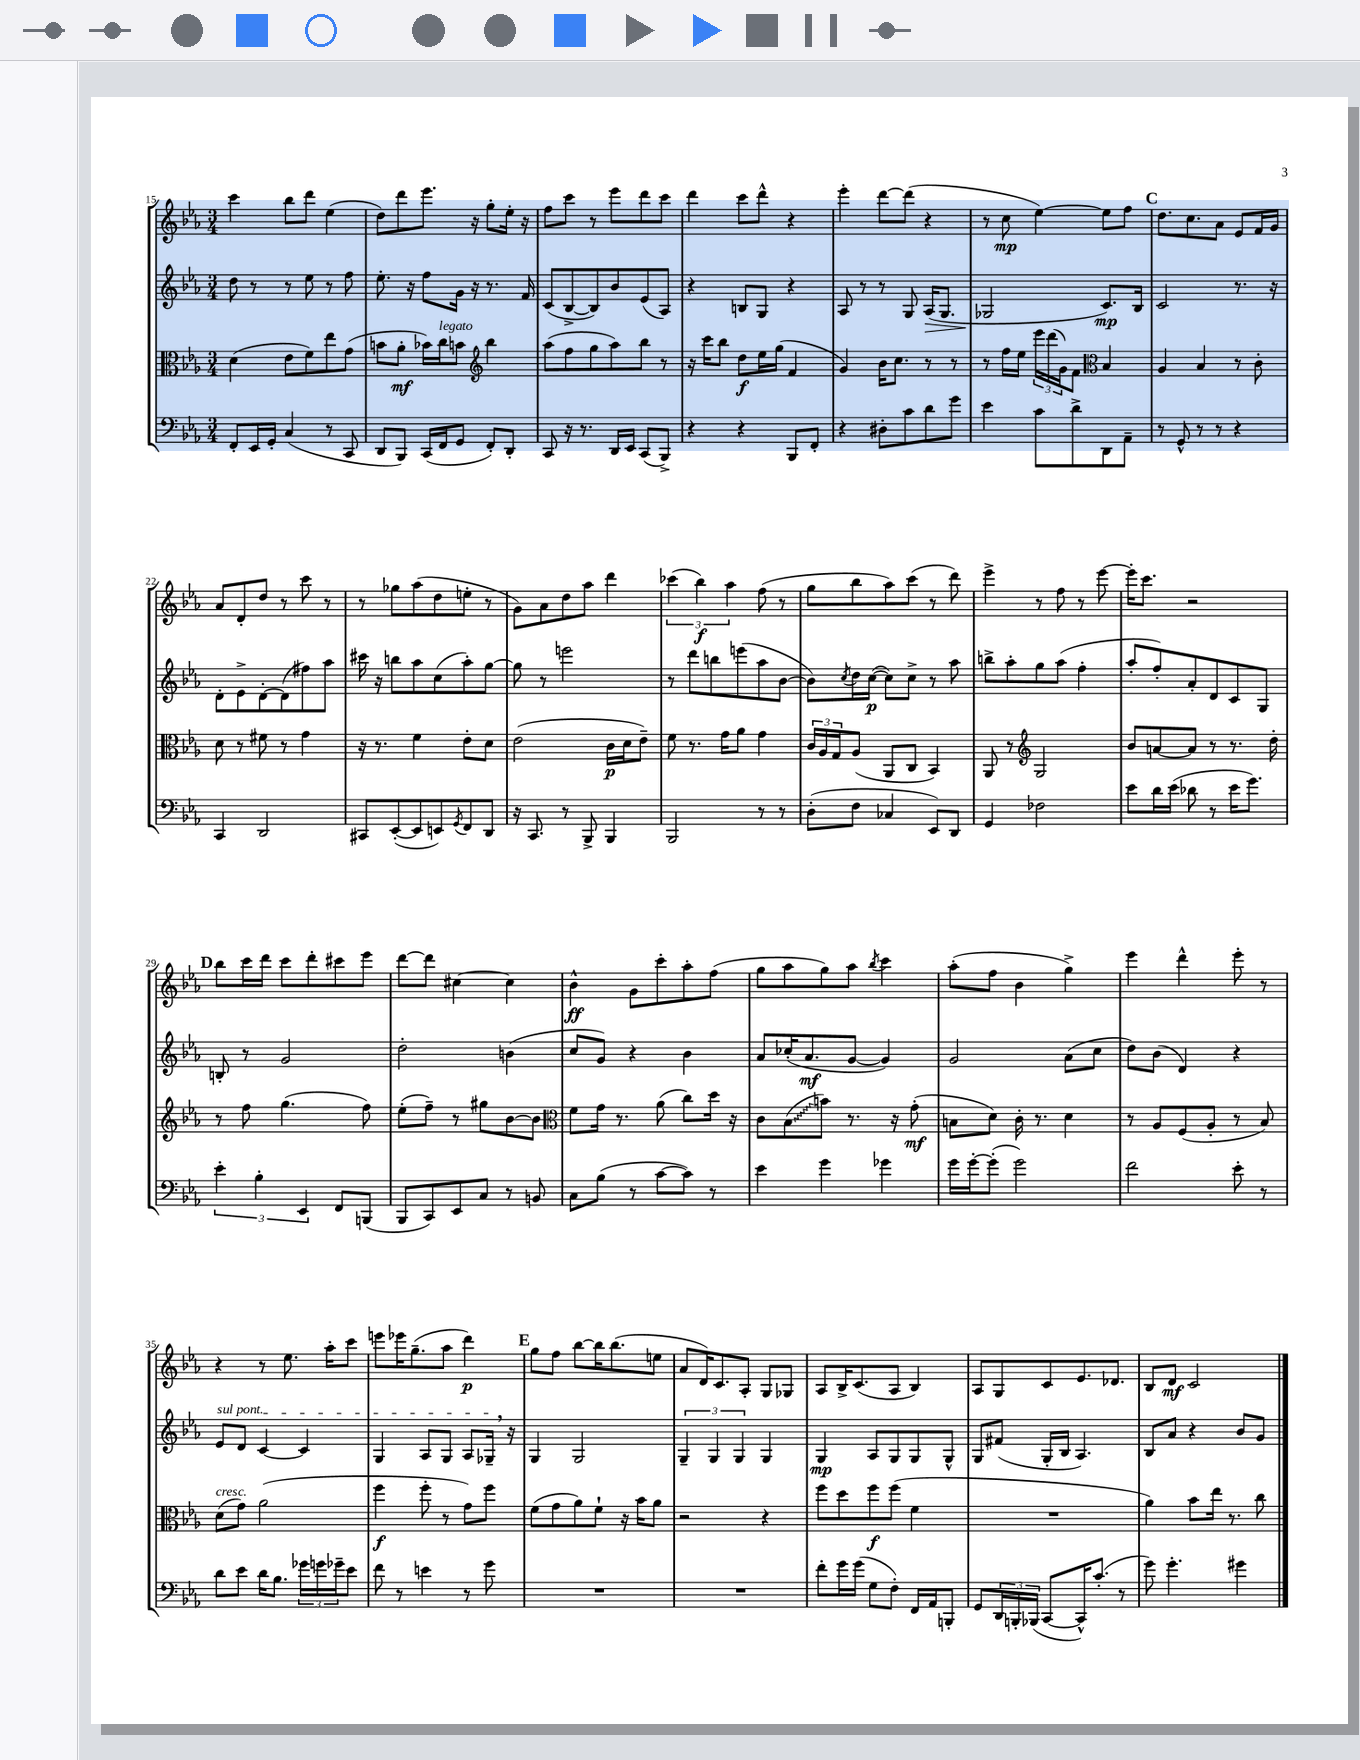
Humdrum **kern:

**kern	**kern	**kern	**kern
*staff4	*staff3	*staff2	*staff1
*clefF4	*clefC3	*clefG2	*clefG2
*k[b-e-a-]	*k[b-e-a-]	*k[b-e-a-]	*k[b-e-a-]
*M3/4	*M3/4	*M3/4	*M3/4
8FF'	(4d	8dd	4ccc
16EE-	.	8r	.
16GG'	.	.	.
(4C	8e-	8r	8bb-
.	8f)	8ee-	8ddd
8r	8ee-	8r	(4ee-
8CC	(8g	8ff	.
=	=	=	=
8DD	8b	8.ee-'	8dd)
8BBB-)	8a-'	.	8ddd
.	.	16r	.
(16CC	16b-)	8ff	8.eee-
16FF	16cc	.	.
8GG	8b	16g	.
.	.	16r	16r
*	*clefG2	*	*
8FF')	4bb-	8.r	8gg'
8DD'	.	.	16ee-'
.	.	16f	16r
=	=	=	=
8CC	(8aa-	(8c	8ff
16r	8ff	[8B-^	8ccc
8.r	.	.	.
.	8gg	8B-])	8r
16DD	8aa-)	8b-	8eee-
16EE-	.	.	.
(8CC	8bb-	(8e-	8ddd
8BBB-^)	8r	8A-)	8ccc
=	=	=	=
4r	16r	4r	4ddd
.	16ccc	.	.
.	8bb-	.	.
4r	8dd	8B	8ccc
.	16ee-	8G	8ddd^^
.	(16gg	.	.
8BBB-	4f	4r	4r
8FF'	.	.	.
=	=	=	=
4r	4g)	8A-	4eee-'
.	.	8r	.
8D#'	16b-	8r	[8ddd
.	8.cc	.	.
8c	.	8G	(8ddd]
8d	8r	(16A-	4r
.	.	8.G	.
8g	8r	.	.
=	=	=	=
4e-	8r	2G-	8r
.	16ff	.	8cc
.	16ee-	.	.
8c	24eee-	.	[4ee-)
.	(24ddd	.	.
.	24g)	.	.
8d^	8f	.	.
*	*clefC3	*	*
8DD	4B-	8.c)	8ee-]
8AA-~	.	.	8ff
.	.	16B-	.
=	=	=	=
8r	4A-	2c	8.dd
8GG^^	.	.	.
.	.	.	8.cc
8r	4B-	.	.
8r	.	.	8a-
4r	8r	8.r	8e-
.	8c'	.	16f
.	.	16r	16g
=	=	=	=
4CC	8d	8d'	8a-
.	8r	8e-^	8d'
2DD	8f#	[8d'	8dd
.	8r	(8d]	8r
.	4g	8ff#)	8ccc
.	.	8aa-	8r
=	=	=	=
8CC#	16r	16ccc#	8r
.	8.r	16r	.
([8EE-'	.	8bb	8gg-
8EE-]	4f	8aa-	(8aa-
8EE)	.	(8cc	8dd
8qGG	.	.	.
8FF	8e-'	8aa-')	8ee'
8DD	8d	[8gg	8r
=	=	=	=
16r	(2e-	8gg]	8g)
8.CC	.	.	.
.	.	8r	8a-
8r	.	2eee	8dd
8BBB-^	.	.	8aa-
4BBB-	16c	.	4ddd
.	16d	.	.
.	8e-~)	.	.
=	=	=	=
2BBB-	8f	8r	(6ccc-
.	8.r	8ddd	.
.	.	.	6bb-)
.	.	8bb	.
.	16g	.	.
.	.	.	6aa-
.	8a-	(8eee	.
8r	4g	8aa-	(8ff
8r	.	[8b-	8r
=	=	=	=
(8D'	24c	8b-])	8gg
.	24A-	.	.
.	24G	.	.
.	.	8qcc	.
8F	(8A-	16dd	8bb-
.	.	([16cc	.
4C-	8AA-	8cc])	8aa-)
.	8C	8cc^	(8ccc
8EE-)	4BB-)	8r	8r
8DD	.	8aa-	8ddd)
=	=	=	=
4GG	8AA-	8bb^	4eee-^
.	8r	8aa-'	.
*	*clefG2	*	*
2F-	2G	8gg	8r
.	.	(8aa-	8ff
.	.	4ff'	8r
.	.	.	[8eee-
=	=	=	=
8e-	8b-	8aa-'	16eee-']
.	.	.	8.ccc
16d	[8a	8ff')	.
(16e-	.	.	.
8d-	8a]	8a-'	2r
8r	8r	8d	.
16e-	8.r	8c	.
8.g)	.	.	.
.	.	8G	.
.	16dd'	.	.
=	=	=	=
6e-'	8r	8B'	8bb-
.	8ff	8r	16ccc
6B-'	.	.	.
.	.	.	16ddd
.	(4.gg	2g	8ccc
6EE-	.	.	.
.	.	.	8ddd'
8FF	.	.	8ccc#
(8BBB	8ff)	.	8eee-
=	=	=	=
8BBB-	(8ee-'	2dd'	[8ddd
8CC)	8ff~)	.	8ddd]
8EE-	8r	.	[4cc#
8C	8gg#	.	.
8r	[8b-	(4b	4cc#]
8BB	8b-]	.	.
=	=	=	=
*	*clefC3	*	*
8C	8f	8cc	4b-^^
(8B-	16g	8g)	.
.	8.r	.	.
8r	.	4r	8g
[8c	(8a-	.	8ccc'
8c])	8cc)	4b-	8aa-'
8r	16dd	.	(8ff
.	16r	.	.
=	=	=	=
4e-	8c	8a-	8gg
.	(8B-	(16cc-'	8aa-
.	.	8.a-	.
4g	8b)	.	8gg)
.	8.r	[8g	8aa-
.	.	.	8qbb-
4g-	.	4g])	4ccc
.	16r	.	.
.	(8g'	.	.
=	=	=	=
16g	8B	2g	(8aa-'
[16g'	.	.	.
(8g']	8d)	.	8ff
2g)	16c'	.	4b-
.	8.r	.	.
.	4d	(8a-	4gg^)
.	.	8cc	.
=	=	=	=
2f	8r	8dd)	4eee-
.	8A-	(8b-	.
.	(8F	4d)	4ddd^^
.	8A-'	.	.
8e-'	8r	4r	8eee-'
8r	8B-)	.	8r
=	=	=	=
8d	(8d	8e-	4r
8e-	8g)	8d	.
16d	(2a-	[4c	8r
8.B-	.	.	.
.	.	.	8.ee-
24g-	.	4c]	.
24g	.	.	.
.	.	.	16aa-'
24g-~	.	.	.
8e-	.	.	8ccc
=	=	=	=
8f	4ff	4G	8eee
8r	.	.	16eee-
.	.	.	(8.gg~
4e	8ff'	8A-	.
.	8r	8G	8aa-
8r	8g)	8A-	4ddd)
8g	8ff	16G-~	.
.	.	16r	.
=	=	=	=
2.r	(8f	4G	8gg
.	8g	.	8ff
.	8a-)	2G	[8bb-
.	8f`	.	16bb-]
.	.	.	(8.bb-
.	16r	.	.
.	16b-	.	.
.	8a-	.	8ee
=	=	=	=
2.r	2r	6G~	8a-
.	.	.	16d)
.	.	6G	.
.	.	.	8.c
.	.	6G	.
.	.	.	8A-'
.	4r	4G	8G
.	.	.	8G-
=	=	=	=
8f'	8ff	4G	8A-
16g	8dd	.	16B-^
(16g	.	.	(8.c
8G	8ff	8A-	.
8F')	(8ff	8G	8A-
16FF	4f	8G	4B-)
16AA-	.	.	.
8BBB'	.	8G^^	.
=	=	=	=
8GG	2.r	8G	8A-
24DD	.	(8f#	8G
24BBB'	.	.	.
(24BBB-	.	.	.
[8CC	.	16G'	8c
.	.	16B-	.
16CC^^])	.	4.A-)	8.e-
(8.c'	.	.	.
.	.	.	8.d-
8r	.	.	.
=	=	=	=
8g)	4a-)	8B-	8B-
4.g'	.	8a-	8d
.	8b-	4r	2c
.	16ee-	.	.
.	8.r	.	.
4g#	.	8b-	.
.	8cc	8g	.
==	==	==	==
*-	*-	*-	*-
